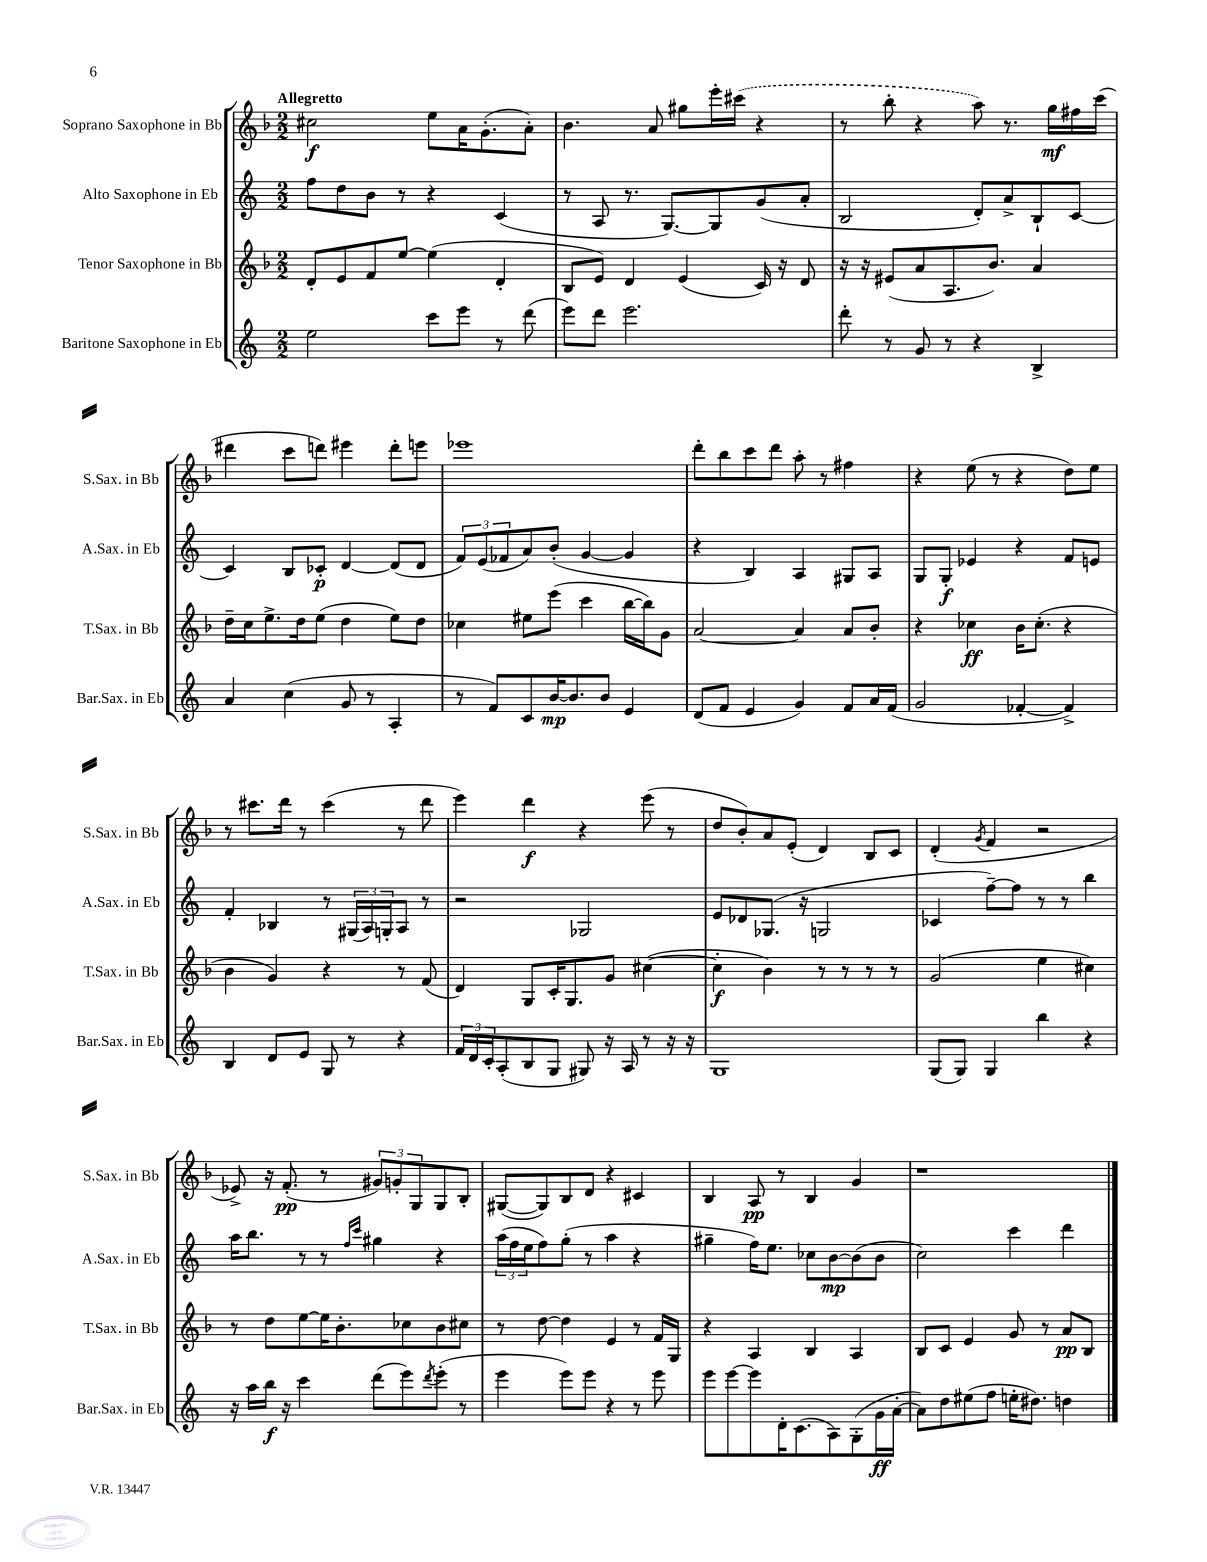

**kern	**dynam	**kern	**dynam	**kern	**dynam	**kern	**dynam
*part4	*part4	*part3	*part3	*part2	*part2	*part1	*part1
*staff4	*staff4	*staff3	*staff3	*staff2	*staff2	*staff1	*staff1
*I"Baritone Saxophone in Eb	*	*I"Tenor Saxophone in Bb	*	*I"Alto Saxophone in Eb	*	*I"Soprano Saxophone in Bb	*
*I'Bar.Sax. in Eb	*	*I'T.Sax. in Bb	*	*I'A.Sax. in Eb	*	*I'S.Sax. in Bb	*
*clefG2	*	*clefG2	*	*clefG2	*	*clefG2	*
*k[]	*	*k[b-]	*	*k[]	*	*k[b-]	*
*M2/2	*	*M2/2	*	*M2/2	*	*M2/2	*
=1	=1	=1	=1	=1	=1	=1	=1
!	!	!	!	!	!	!LO:TX:a:B:t=Allegretto	!
2ee\	.	8d'/L	.	8ff\L	.	2cc#X\	f
.	.	8e/	.	8dd\	.	.	.
.	.	8f/	.	8b\J	.	.	.
.	.	[8ee/J	.	8r	.	.	.
8ccc\L	.	(4ee\]	.	4r	.	8ee\L	.
8eee\J	.	.	.	.	.	16a\K	.
.	.	.	.	.	.	(8.g'\	.
8r	.	4d'/	.	(4c/	.	.	.
(8ddd\	.	.	.	.	.	8a'\J)	.
=2	=2	=2	=2	=2	=2	=2	=2
8eee\L)	.	8B-/L	.	8r	.	4.b-\	.
8ddd\J	.	8e/J)	.	8A/	.	.	.
2.eee\	.	4d/	.	8.r	.	.	.
.	.	.	.	.	.	8a/	.
.	.	.	.	[8.G/L)	.	.	.
.	.	(4e/	.	.	.	8gg#X\L	.
.	.	.	.	8G/]	.	16eee'\L	.
.	.	.	.	.	.	(16ccc#X\JJ	.
.	.	16c/)	.	(8g/	.	4r	.
.	.	16r	.	.	.	.	.
.	.	8d/	.	8a'/J	.	.	.
=3	=3	=3	=3	=3	=3	=3	=3
8ddd'\	.	16r	.	2B/	.	8r	.
.	.	16r	.	.	.	.	.
8r	.	(8e#X/L	.	.	.	8bb-'\	.
8g/	.	8a/	.	.	.	4r	.
8r	.	8.A/	.	.	.	.	.
4r	.	.	.	8d'/L)	.	8aa\)	.
.	.	8.b-/J)	.	.	.	.	.
.	.	.	.	8a^/	.	8.r	.
4B^/	.	4a/	.	8B`/	.	.	.
.	.	.	.	.	.	16gg\LL	mf
.	.	.	.	[8c/J	.	16ff#X\	.
.	.	.	.	.	.	(16ccc\JJ	.
!!LO:LB:g=z
=4	=4	=4	=4	=4	=4	=4	=4
4a/	.	16dd~\LL	.	4c/]	.	4ddd#X\	.
.	.	16cc\J	.	.	.	.	.
.	.	8.ee^\	.	.	.	.	.
(4cc\	.	.	.	8B/L	.	8ccc\L	.
.	.	16dd\k	.	.	.	.	.
.	.	(8ee\J	.	8c-X'/J	p	8dddn\J)	.
8g/	.	4dd\	.	[4d/	.	4eee#X\	.
8r	.	.	.	.	.	.	.
4A'/	.	8ee\L)	.	(8d/L]	.	8ddd'\L	.
.	.	8dd\J	.	8d/J	.	8eeen\J	.
=5	=5	=5	=5	=5	=5	=5	=5
8r	.	4cc-X\	.	12f/L)	.	1eee-X	.
.	.	.	.	(12e/	.	.	.
8f/L)	.	.	.	.	.	.	.
.	.	.	.	12f-X/	.	.	.
8c/	.	8ee#X\L	.	8a/)	.	.	.
[16b/K	mp	(8eee\J	.	(8b'/J	.	.	.
8.b/]	.	.	.	.	.	.	.
.	.	4ccc\	.	[4g/	.	.	.
8b/J	.	.	.	.	.	.	.
4e/	.	[16bb-\LL	.	4g/]	.	.	.
.	.	16bb-\J])	.	.	.	.	.
.	.	8g\J	.	.	.	.	.
=6	=6	=6	=6	=6	=6	=6	=6
(8d/L	.	[2a/	.	4r	.	8ddd'\L	.
8f/J	.	.	.	.	.	8bb-\	.
4e/	.	.	.	4B/)	.	8ccc\	.
.	.	.	.	.	.	8ddd\J	.
4g/)	.	4a/]	.	4A/	.	8aa'\	.
.	.	.	.	.	.	8r	.
8f/L	.	8a/L	.	8G#X/L	.	4ff#X\	.
16a/L	.	8b-'/J	.	8A/J	.	.	.
(16f/JJ	.	.	.	.	.	.	.
=7	=7	=7	=7	=7	=7	=7	=7
2g/	.	4r	.	8G/L	.	4r	.
.	.	.	.	8G'/J	f	.	.
.	.	4cc-X\	ff	4e-X/	.	(8ee\	.
.	.	.	.	.	.	8r	.
[4f-X'/	.	16b-\KL	.	4r	.	4r	.
.	.	(8.cc-'\J	.	.	.	.	.
4f-^/])	.	4r	.	8f/L	.	8dd\L)	.
.	.	.	.	8en/J	.	8ee\J	.
!!LO:LB:g=z
=8	=8	=8	=8	=8	=8	=8	=8
4B/	.	4b-\	.	4f'/	.	8r	.
.	.	.	.	.	.	8.ccc#X\L	.
8d/L	.	4g/)	.	4B-X/	.	.	.
.	.	.	.	.	.	16ddd\Jk	.
8e/J	.	.	.	.	.	8r	.
8G/	.	4r	.	8r	.	(4ccc#\	.
8r	.	.	.	(24G#X/LL	.	.	.
.	.	.	.	24A/)	.	.	.
.	.	.	.	24Gn'/J	.	.	.
4r	.	8r	.	8A/J	.	8r	.
.	.	(8f/	.	8r	.	8ddd\	.
=9	=9	=9	=9	=9	=9	=9	=9
24f/LL	.	4d/)	.	2r	.	4eee\)	.
24d/	.	.	.	.	.	.	.
24c'/J	.	.	.	.	.	.	.
(8A'/	.	.	.	.	.	.	.
8B/	.	8G/L	.	.	.	4ddd\	f
8G/J	.	16c'/K	.	.	.	.	.
.	.	8.G/	.	.	.	.	.
8G#X/)	.	.	.	2G-X/	.	4r	.
16r	.	8g/J	.	.	.	.	.
16A/	.	.	.	.	.	.	.
8r	.	([4cc#X\	.	.	.	(8eee\	.
16r	.	.	.	.	.	8r	.
16r	.	.	.	.	.	.	.
=10	=10	=10	=10	=10	=10	=10	=10
1G	.	4cc#'\]	f	8e/L	.	8dd/L	.
.	.	.	.	8d-X/	.	8b-'/)	.
.	.	4b-\)	.	(8.G-X/J	.	8a/	.
.	.	.	.	.	.	(8e'/J	.
.	.	.	.	16r	.	.	.
.	.	8r	.	2Gn/	.	4d/)	.
.	.	8r	.	.	.	.	.
.	.	8r	.	.	.	8B-/L	.
.	.	8r	.	.	.	8c/J	.
=11	=11	=11	=11	=11	=11	=11	=11
(8G/L	.	(2g/	.	4c-X/	.	(4d'/	.
8G/J)	.	.	.	.	.	.	.
.	.	.	.	.	.	8qg/	.
4G/	.	.	.	[8ff~\L)	.	4f/	.
.	.	.	.	8ff\J]	.	.	.
4bb\	.	4ee\	.	8r	.	2r	.
.	.	.	.	8r	.	.	.
4r	.	4cc#X\)	.	4bb\	.	.	.
!!LO:LB:g=z
=12	=12	=12	=12	=12	=12	=12	=12
16r	.	8r	.	16aa\KL	.	8e-X^/)	.
16aa\LL	.	.	.	8.bb\J	.	.	.
16bb\JJ	f	8dd\L	.	.	.	16r	.
16r	.	.	.	.	.	(8.f'/	pp
4ccc\	.	[8ee\	.	8r	.	.	.
.	.	16ee\K]	.	8r	.	8r	.
.	.	8.b-'\	.	.	.	.	.
.	.	.	.	16qqff/LL	.	.	.
.	.	.	.	16qqccc/JJ	.	.	.
(8ddd\L	.	.	.	4gg#X\	.	12g#X/L)	.
.	.	.	.	.	.	12gn'/	.
8eee\)	.	8cc-X\	.	.	.	.	.
.	.	.	.	.	.	12G/	.
8qddd/	.	.	.	.	.	.	.
(8eee'\J	.	8b-\	.	4r	.	8G/	.
8r	.	8cc#X\J	.	.	.	8B-'/J	.
=13	=13	=13	=13	=13	=13	=13	=13
4eee\	.	8r	.	(24aa\LL	.	([8G#X/L	.
.	.	.	.	24ff\	.	.	.
.	.	.	.	24ee\J	.	.	.
.	.	[8dd\	.	8ff\)	.	8G#/])	.
8eee\L)	.	4dd\]	.	(8gg'\J	.	8B-/	.
8eee\J	.	.	.	8r	.	8d/J	.
4r	.	4e/	.	4aa\	.	4r	.
8r	.	8r	.	4r	.	4c#X/	.
8eee\	.	16f/LL	.	.	.	.	.
.	.	16G/JJ	.	.	.	.	.
=14	=14	=14	=14	=14	=14	=14	=14
8eee\L	.	4r	.	4gg#X~\	.	4B-/	.
[8eee\	.	.	.	.	.	.	.
8eee\]	.	4A/	.	16ff\KL)	.	8A/	pp
.	.	.	.	8.ee\J	.	.	.
16d'\K	.	.	.	.	.	8r	.
(8.c\	.	.	.	.	.	.	.
.	.	4B-/	.	8cc-X\L	.	4B-/	.
8A\)	.	.	.	[8b\	mp	.	.
(8G'\	.	4A/	.	(8b\]	.	4g/	.
16g\L	ff	.	.	8b\J	.	.	.
[16a'\JJ	.	.	.	.	.	.	.
=15	=15	=15	=15	=15	=15	=15	=15
8a\L])	.	8B-/L	.	2cc\)	.	1r	.
8dd\	.	8c/J	.	.	.	.	.
(8ee#X\	.	4e/	.	.	.	.	.
8ff\J	.	.	.	.	.	.	.
16een'\KL	.	8g/	.	4ccc\	.	.	.
8.dd#X\J)	.	.	.	.	.	.	.
.	.	8r	.	.	.	.	.
4ddn\	.	8a/L	pp	4ddd\	.	.	.
.	.	8B-/J	.	.	.	.	.
==	==	==	==	==	==	==	==
*-	*-	*-	*-	*-	*-	*-	*-
